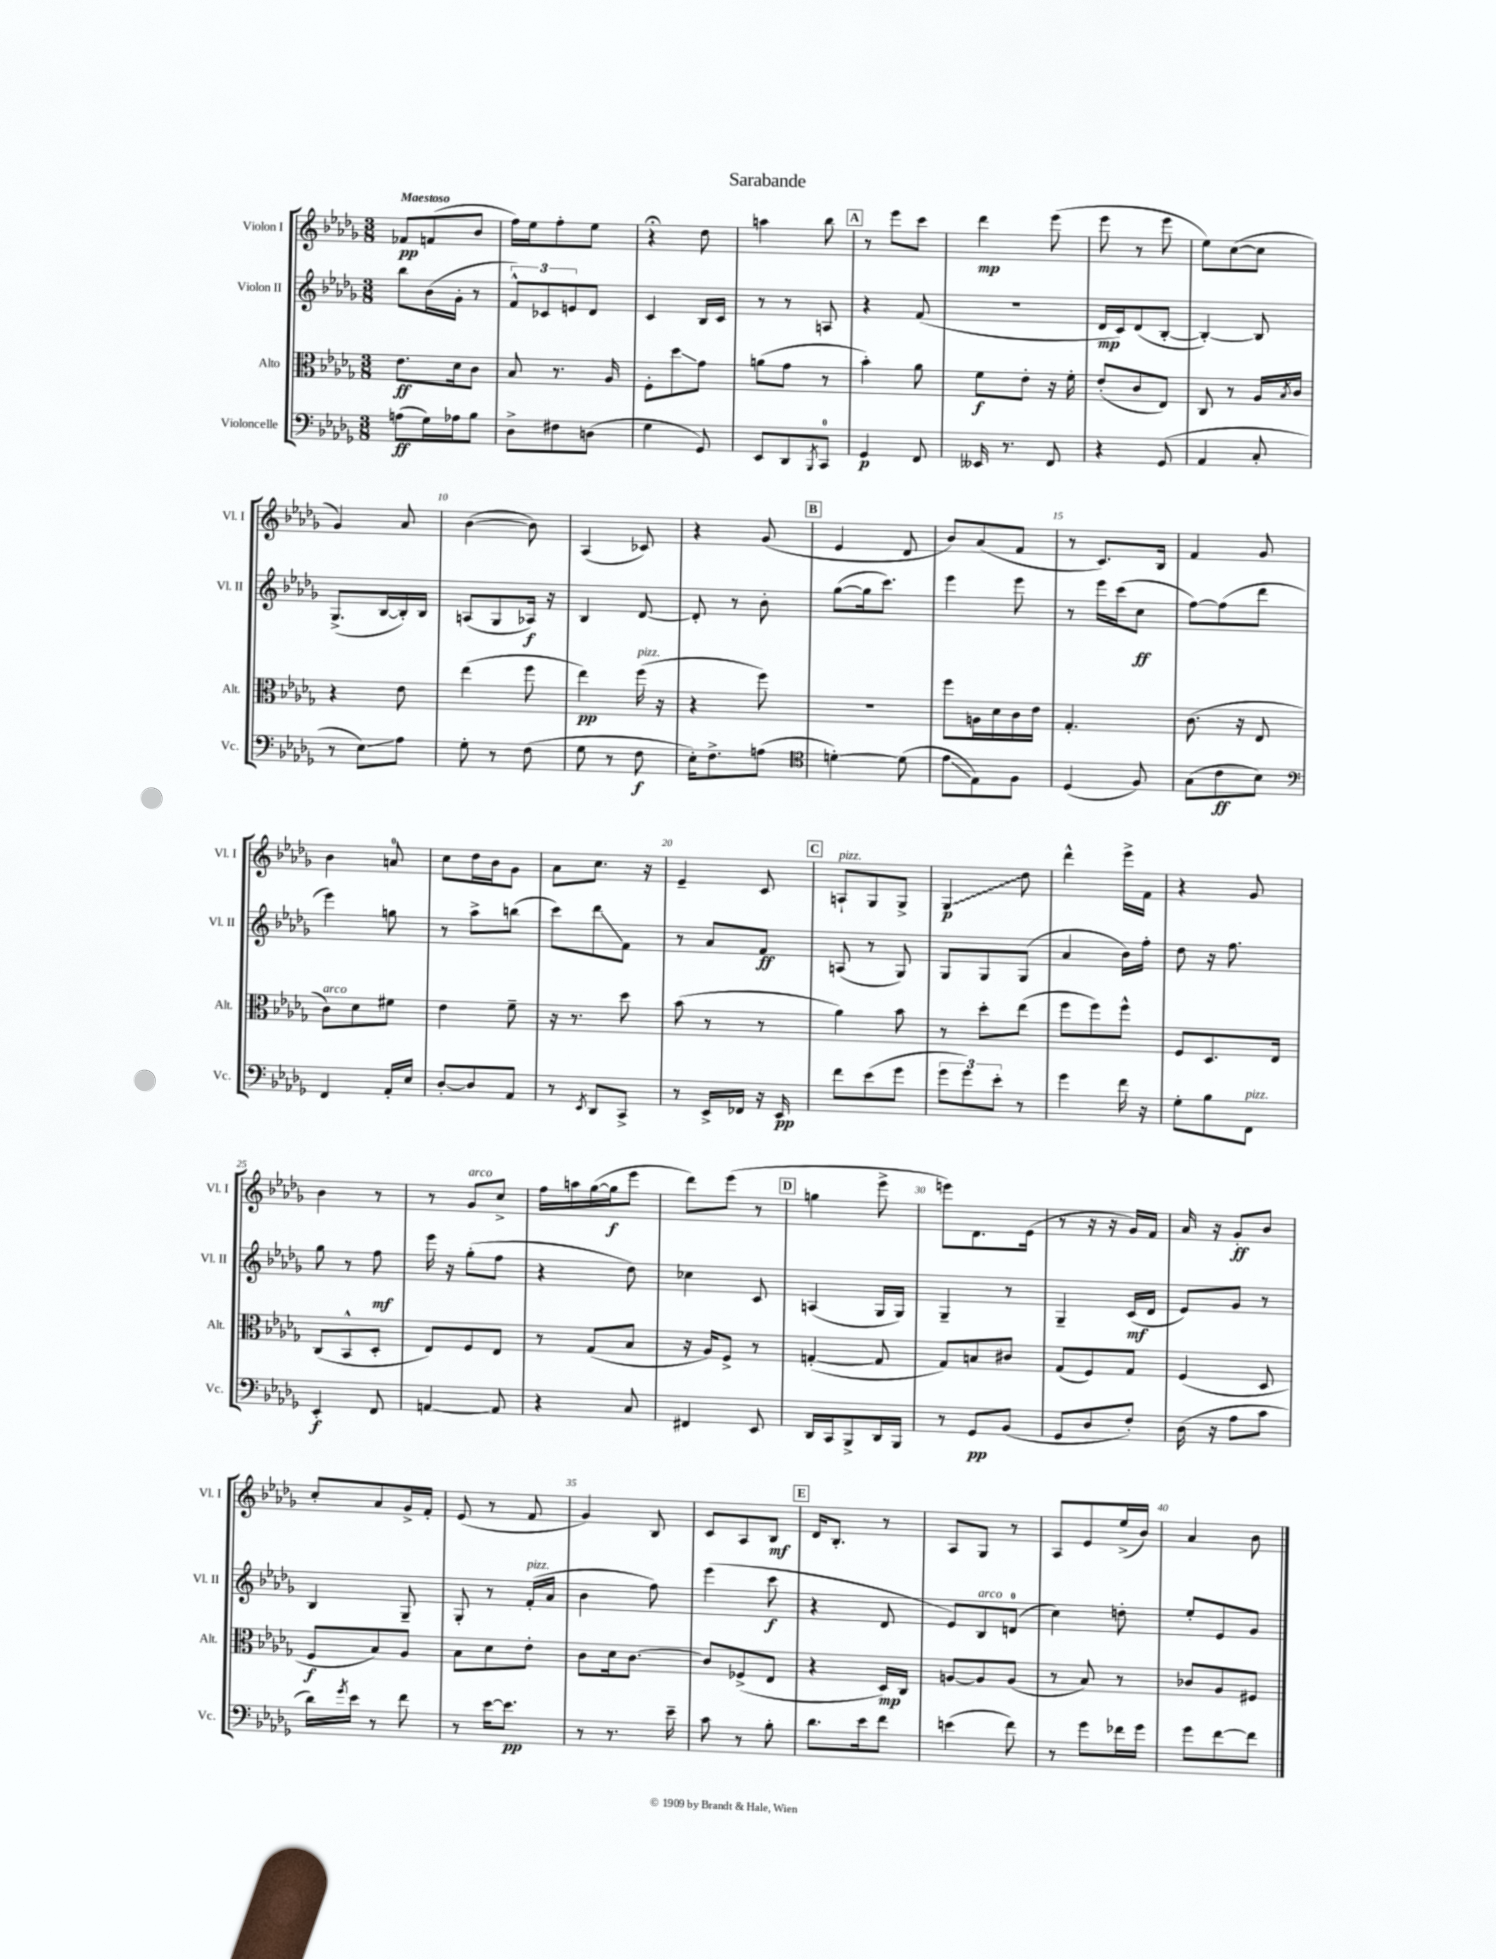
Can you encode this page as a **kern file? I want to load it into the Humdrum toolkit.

**kern	**kern	**kern	**kern
*staff4	*staff3	*staff2	*staff1
*clefF4	*clefC3	*clefG2	*clefG2
*k[b-e-a-d-g-]	*k[b-e-a-d-g-]	*k[b-e-a-d-g-]	*k[b-e-a-d-g-]
*M3/8	*M3/8	*M3/8	*M3/8
(8A\L	8.e-\L	8bb-\L	8f-/L
16G-\L)	.	(16b-\L	(8f/
16A-\J	16d-\k	16g-'\JJ	.
8B-\J	8c\J	8r	8b-/J
=	=	=	=
8D-^\L	8B-/	12f^^/L)	16ff\LL)
.	.	.	16ee-\J
.	.	12c-/	.
8F#\	8.r	.	8ff'\
.	.	12e/	.
(8D\J	.	8d-/J	8ee-\J
.	16A-/	.	.
=	=	=	=
4G-\	8F'\L	4c/	4r;
.	8dd-\	.	.
8GG-/)	8g-\J	16B-/LL	8dd-\
.	.	16c/JJ	.
=	=	=	=
8EE-/L	(8a\L	8r	4aa\
8DD-/	8g-\J	8r	.
8qBBB-/	.	.	.
8CC/J	8r	8A/	8bb-\
=	=	=	=
4GG-/	4b-'\)	4r	8r
.	.	.	8eee-\L
8FF/	8a-\	(8f/	8ccc\J
=	=	=	=
16EE--/	8f\L	4.r	4ddd-\
8.r	.	.	.
.	8e-'\J	.	.
8FF/	16r	.	(8eee-\
.	16f'\	.	.
=	=	=	=
4r	(8e-'/L	16d-/LL	8eee-\
.	.	16c/J)	.
.	8c/	(8d-/	8r
(8GG-/	8E-/J)	[8B-'/J	8eee-\
=	=	=	=
4AA-/	8C/	4B-'/_)	8ee-\L)
.	8r	.	([8cc\
8C'/	16A-/LL	8B-/]	8cc\]J
.	8qB-/	.	.
.	16c/JJ	.	.
=	=	=	=
8r	4r	(8.G-^/L	4g-/)
8E-\L)	.	.	.
.	.	[16B-/L	.
8A-\J	8e-\	16B-'/])	8a-/
.	.	16B-/JJ	.
=	=	=	=
8G-'\	(4ee-\	(8A/L	([4b-\
8r	.	8G-/	.
(8F\	8ff\	16A-/Jk)	8b-\])
.	.	16r	.
=	=	=	=
8G-\	4ee-\)	4B-/	(4A-/
8r	.	.	.
8F\	(16ff\	[8d-/	8c-/)
.	16r	.	.
=	=	=	=
16E-'\LK)	4r	8d-'/]	4r
8.F^\	.	.	.
.	.	8r	.
(8A\J	8ff\)	8b-'\	(8g-/
=	=	=	=
*clefC4	*	*	*
[4d'\)	4.r	([8gg-\L	4e-/
.	.	16gg-\]k	.
.	.	8.ccc\J)	.
(8d\]	.	.	8d-/
=	=	=	=
8e-\L	8ff\L	4eee-\	8b-/L)
8E-\)	16A\L	.	(8a-/
.	16d-\	.	.
8F\J	16c\	8eee-\	8f/J
.	16e-\JJ	.	.
=	=	=	=
(4D-/	4.G-'/	8r	8r
.	.	16eee-\LL	8.c/L)
.	.	(16ccc\J	.
8F/)	.	8cc\J	.
.	.	.	16B-/Jk
=	=	=	=
(8G-\L	(8.c\	[8ff\L)	4f/
8c\	.	(8ff\]	.
.	16r	.	.
8B-\J)	8E-/	8ddd-\J	8g-/
=	=	=	=
*clefF4	*	*	*
4FF/	8c\L)	4eee-\)	4b-\
.	8d-\	.	.
16AA-'/LL	8f#\J	8gg\	8a/
16E-/JJ	.	.	.
=	=	=	=
[8D-'/L	4e-\	8r	8cc\L
8D-/]	.	8aa-^\L	16dd-\L
.	.	.	16b-\J
8AA-/J	8f~\	(8bb\J	8g-\J
=	=	=	=
8r	16r	8ccc\L)	8a-\L
.	8.r	.	.
8qEE-/	.	.	.
8DD-/L	.	8ddd-\	8.cc\J
8CC^/J	8dd-\	8f\J	.
.	.	.	16r
=	=	=	=
8r	(8b-\	8r	4e-~/
16EE-^/LL	8r	8a-/L	.
16FF-/JJ	.	.	.
16r	8r	8f/J	8c/
16EE-/	.	.	.
=	=	=	=
8f\L	4a-\)	(8A/	8A`/L
(8e-\	.	8r	8G-/
8g-\J	8b-\	8G-/)	8G-^/J
=	=	=	=
12g-\L	8r	8G-/L	4G-/
12g-\)	.	.	.
.	8dd-'\L	8G-/	.
12e-'\J	.	.	.
8r	(8ee-\J	(8G-/J	8dd-\
=	=	=	=
4g-\	8ff\L	4a-/	4ddd-^^\
.	8ff\)	.	.
16f\	8ff^^\J	16b-\LL)	16eee-^\LL
16r	.	16ff'\JJ	16f\JJ
=	=	=	=
8G-'\L	8F/L	8dd-\	4r
8B-\	8.D-/	16r	.
.	.	8.ff\	.
8FF\J	.	.	8g-/
.	16E-/Jk	.	.
=	=	=	=
4EE-'/	(8C/L	8gg-\	4b-\
.	8BB-^^/	8r	.
8FF/	8D-'/J	8ff\	8r
=	=	=	=
[4AA/	8E-/L)	16eee-\	8r
.	.	16r	.
.	8F/	(8gg-'\L	8g-/L
8AA/]	8E-/J	8ff\J	8cc^/J
=	=	=	=
4r	8r	4r	16ff\LL
.	.	.	16aa\
.	(8G-/L	.	([16gg-\
.	.	.	16gg-\]J
8C/	8B-/J	8dd-\)	8eee-\J
=	=	=	=
4FF#/	16r	4cc-\	8ddd-\L)
.	16A-/LK)	.	.
.	8F^/J	.	(8eee-\J
8EE-/	8r	8c/	8r
=	=	=	=
16DD-/LL	([4G'/	(4A/	4gg\
16CC/J	.	.	.
8BBB-^/	.	.	.
16DD-/L	8G/]	16G-/LL	8eee-^\
16BBB-/JJ	.	16G-/JJ)	.
=	=	=	=
8r	8G-/L)	4G-~/	8eee\L)
8GG-/L	8B/	.	8.d-\
(8BB-/J	8c#/J	8r	.
.	.	.	(16e-\Jk
=	=	=	=
8GG-/L	(8G-/L	4G-~/	8r
8D-/	8F/)	.	16r
.	.	.	16r
8F'/J)	8G-/J	(16c/LL	16g-/LL)
.	.	16d-/JJ	16f/JJ
=	=	=	=
(16D-\	(4F/	8e-/L)	16a-/
16r	.	.	16r
8A-\L	.	8g-/J	8g-'/L
8c\J	8D-/	8r	8b-/J
=	=	=	=
16d-\LL)	8F/L	4B-/	8cc'/L
8qg-/	.	.	.
16e-\JJ	.	.	.
8r	8B-/)	.	8a-/
8f\	8A-/J	8G-~/	16g-^/L
.	.	.	16f'/JJ
=	=	=	=
8r	8B-\L	8G-'/	(8e-/
[16e-\LK	8d-\	8r	8r
8.e-\]J	.	.	.
.	8e-'\J	(16f'/LL	8f/
.	.	16a-/JJ	.
=	=	=	=
8r	8c\L	4b-\	4g-/)
8.r	16d-\k	.	.
.	[8.c\J	.	.
.	.	8ff\)	8B-/
16e-~\	.	.	.
=	=	=	=
8c\	8c/]L	(4eee-\	8c/L
8r	(8F-^/	.	8A-/
8B-'\	8E-/J	8ccc\	8B-/J
=	=	=	=
8.d-\L	4r	4r	16d-/LK
.	.	.	8.B-'/J
16e-\k	.	.	.
8f\J	16D-/LL)	8d-/	8r
.	16C/JJ	.	.
=	=	=	=
(4e\	[8A/L	8e-/L)	8A-/L
.	8A/]	8B-/	8G-/J
8f\)	(8A/J	(8d/J	8r
=	=	=	=
8r	8r	4cc\)	8A-/L
8g-\L	8B-/)	.	8e-/
16f-\L	8r	8dd'\	(16ee-^/L
16g-\JJ	.	.	16b-/JJ)
=	=	=	=
8g-\L	8c-/L	8ee-'/L	4a-/
[8f\	8A-/	8e-/	.
8f\]J	8F#/J	8g-/J	8b-\
==	==	==	==
*-	*-	*-	*-
